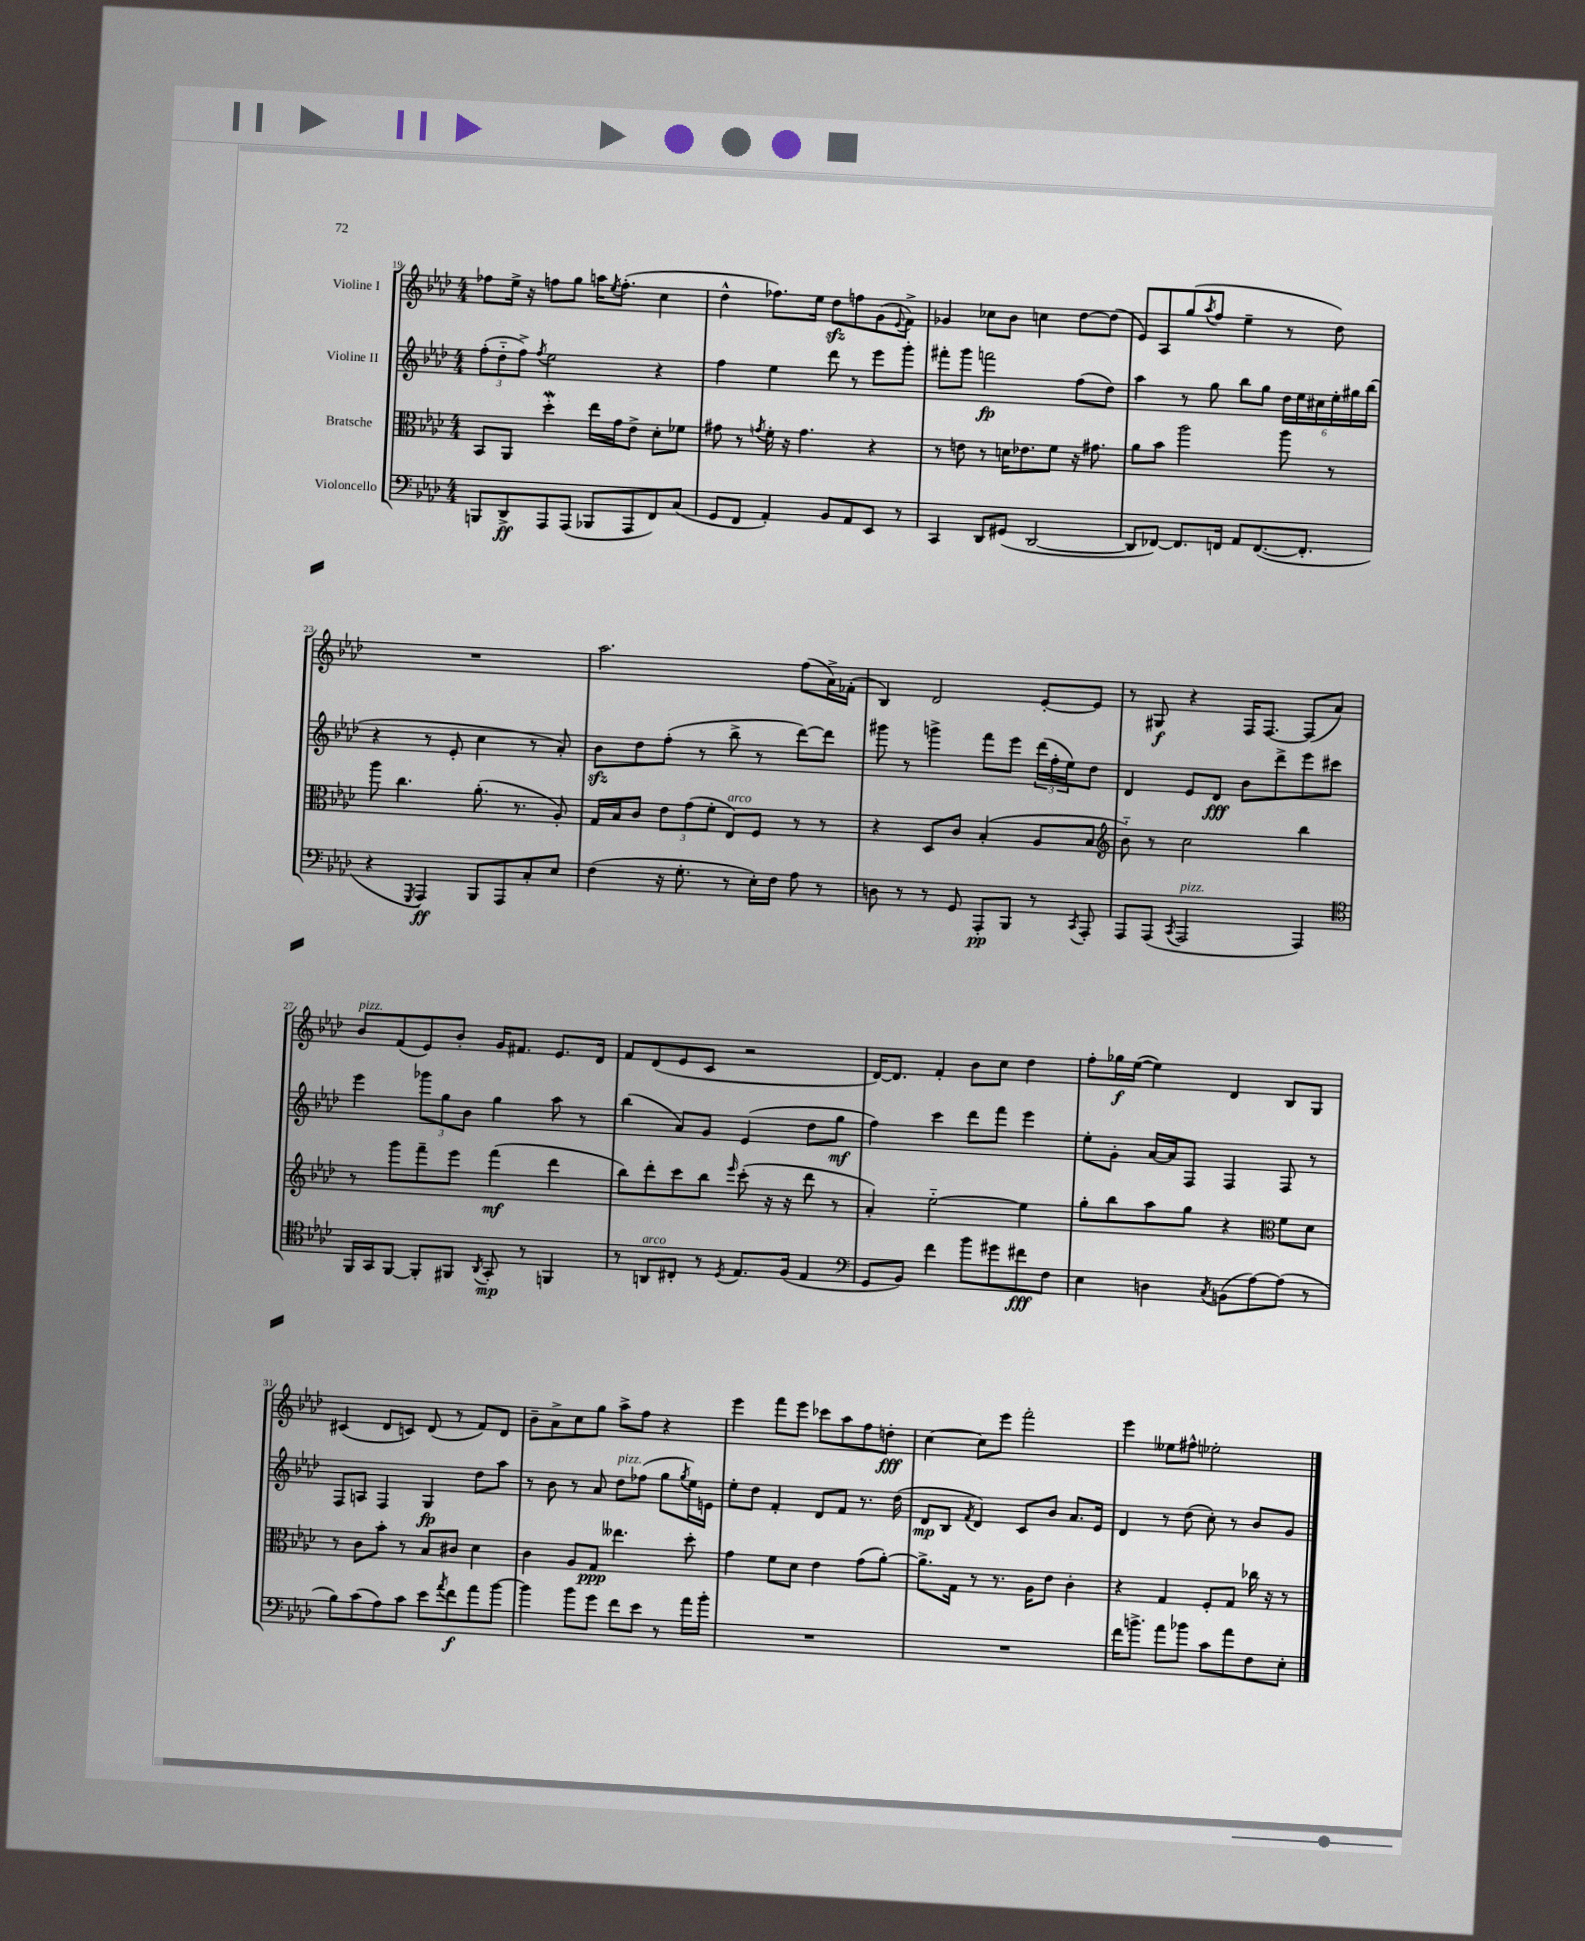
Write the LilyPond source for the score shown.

<<
\new StaffGroup <<
\new Staff = "s0" \with { instrumentName = "Violine I" } {
    \clef treble \key aes \major \numericTimeSignature \time 4/4
    fes''8 ees''16-> r16 f''8 g''8 a''16 \acciaccatura { ees''8 } f''8.-.( c''4 |
    des''4-^ fes''8.) ees''16 des''8\sfz f''8 g'8( \appoggiatura { ees'8 } f'8->) |
    ges'4 ces''8 bes'8 c''4 des''8~ des''8( |
    ees'8) aes8 g''8( \acciaccatura { aes''8 } f''8 ees''4-- r8 des''8) |
    R1 |
    aes''2. f''8( aes'16->) fes'16-.( |
    bes4) des'2 ees'8~-. ees'8 |
    r8 gis8\f r4 f16 f8.~ f8( aes'8) |
    bes'8^\markup { \italic "pizz." } f'8( ees'8) bes'8-. g'16 fis'8. ees'8. des'16 |
    f'8 des'8( ees'8 c'8 r2 |
    des'16~) des'8. f'4-. bes'8 c''8 des''4 |
    f''8-. ges''16\f ees''16~( ees''4) des'4 bes8 g8 |
    cis'4( des'8 c'8) des'8( r8 f'8) des'8 |
    bes'8-- aes'8-> c''8 g''8 aes''8-> f''8 r4 |
    ees'''4 f'''8 ees'''8 ces'''8 aes''8 f''8 d''8-.\fff |
    c''4~ c''8 ees'''8 f'''2-. |
    ees'''4 eeses''8 fis''8-^ ees''2-. \bar "|." |
}
\new Staff = "s1" \with { instrumentName = "Violine II" } {
    \clef treble \key aes \major \numericTimeSignature \time 4/4
    \tuplet 3/2 { f''8-.( des''8-_ f''8->) } \acciaccatura { f''8 } ees''2 r4 |
    f''4 ees''4 des'''8 r8 ees'''8 g'''8-. |
    fis'''8-. g'''8 f'''2\fp f''8( des''8) |
    aes''4 r8 g''8 bes''8 g''8 \tuplet 6/4 { des''16 ees''16 cis''16 ees''16-. gis''16 bes''16( } |
    r4 r8 ees'8-. c''4 r8 aes'8-.) |
    bes'8\sfz des''8 f''8-.( r8 bes''8-> r8 des'''8~) des'''8 |
    gis'''8 r8 g'''4-> f'''8 ees'''8 \tuplet 3/2 { des'''16( f''16-. ees''16) } des''8 |
    des'4 ees'8 des'8\fff bes'8 des'''8-> ees'''8 cis'''8 |
    ees'''4 \tuplet 3/2 { ges'''8 g''8 bes'8 } g''4 aes''8 r8 |
    bes''4( aes'8) g'8 ees'4( des''8 g''8\mf |
    f''4) c'''4 des'''8 f'''8 ees'''4 |
    ees''8-. g'8-. aes'16~ aes'16 f8 f4 f8 r8 |
    f8 a8 f4 g4\fp des''8 aes''8 |
    r8 bes'8 r8 aes'8 des''8^\markup { \italic "pizz." } fes''8( g''8 \acciaccatura { g''8 } ees''16) e'16 |
    ees''8-. des''8 f'4-. des'8 f'8 r8. des''16( |
    des'8\mp bes8 \acciaccatura { f'8 } des'4) c'8 bes'8 aes'8. ees'16 |
    des'4 r8 des''8( c''8-.) r8 bes'8 g'8 \bar "|." |
}
\new Staff = "s2" \with { instrumentName = "Bratsche" } {
    \clef alto \key aes \major \numericTimeSignature \time 4/4
    bes,8 aes,8 des''4-.\mordent ees''16 g'16 ees'8-> des'8-. fes'8 |
    gis'8 r8 \acciaccatura { g'8 } f'16-. r16 g'4. r4 |
    r8 e'8 r8 d'16 ees'8. f'8 r16 gis'8. |
    aes'8 bes'8 aes''2 aes''8 r8 |
    aes''8 c''4. aes'8.-.( r8. aes8-.) |
    g16 bes16 c'8 \tuplet 3/2 { ees'8 g'8( f'8-. } ees8^\markup { \italic "arco" }) f8 r8 r8 |
    r4 des8 c'8 bes4-.( aes8 bes8 |
    \clef treble bes'8-_) r8 c''2 bes''4 |
    r8 g'''8 f'''8-- ees'''8 f'''4\mf( des'''4 |
    bes''8) des'''8-. c'''8 bes''8 \grace { ees'''16 } c'''8-.( r16 r16 des'''8 r8 |
    aes'4-.) ees''2~-_ ees''4 |
    g''8-. bes''8 aes''8 g''8 r4 \clef alto f'8 des'8 |
    r8 c'8 bes'8-. r8 bes8 cis'8 des'4 |
    c'4 aes8 g8\ppp eeses''4. des''8-. |
    g'4 f'8 des'8 ees'4 g'8( aes'8~-.) |
    aes'8.-> g16 r8 r8. aes16 ees'8 c'4-. |
    r4 g4 f8-. g8 ces''16 r16 r8 \bar "|." |
}
\new Staff = "s3" \with { instrumentName = "Violoncello" } {
    \clef bass \key aes \major \numericTimeSignature \time 4/4
    b,,8 des,8->\ff aes,,8 aes,,8( bes,,8 aes,,8 f,8) c8( |
    g,8 f,8 aes,4-.) bes,8 aes,8 ees,8 r8 |
    c,4 des,8 gis,8( des,2~ |
    des,8 fes,8~) fes,8. f,16 aes,8 f,8.~( f,8.-. |
    r4 \acciaccatura { g,,8 } aes,,4\ff) bes,,8 aes,,8 c8-. ees8 |
    f4( r16 g8.-. r8 ees16-.) f16 aes8 r8 |
    d8 r8 r8 g,8 aes,,8-.\pp bes,,8 r8 \acciaccatura { c,8 } aes,,8-. |
    aes,,8 aes,,8( \acciaccatura { c,8 } aes,,2^\markup { \italic "pizz." } aes,,4) |
    \clef tenor f,16 g,16 f,8~ f,8-. fis,8 \acciaccatura { aes,8 } g,8-.\mp r8 f,4 |
    r8 a,8^\markup { \italic "arco" } cis8-. r8 \acciaccatura { des8 } ees8. f16( ees4 |
    \clef bass g,8 bes,8) f'4 bes'8 gis'8 fis'8\fff f8 |
    ees4 d4 \acciaccatura { c8 } b,8( aes8~) aes8( r8 |
    bes8) c'8( aes8) c'8 ees'8 \acciaccatura { aes'8 } f'8\f aes'8 bes'8~ |
    bes'4 bes'8 g'8 f'8 ees'8 r8 aes'16 bes'16-. |
    R1 |
    R1 |
    f'16 b'8.-> aes'8 bes'8 c'8 aes'8 f8 ees8-. \bar "|." |
}
>>
>>
\layout { \context { \Score currentBarNumber = #19 } }
